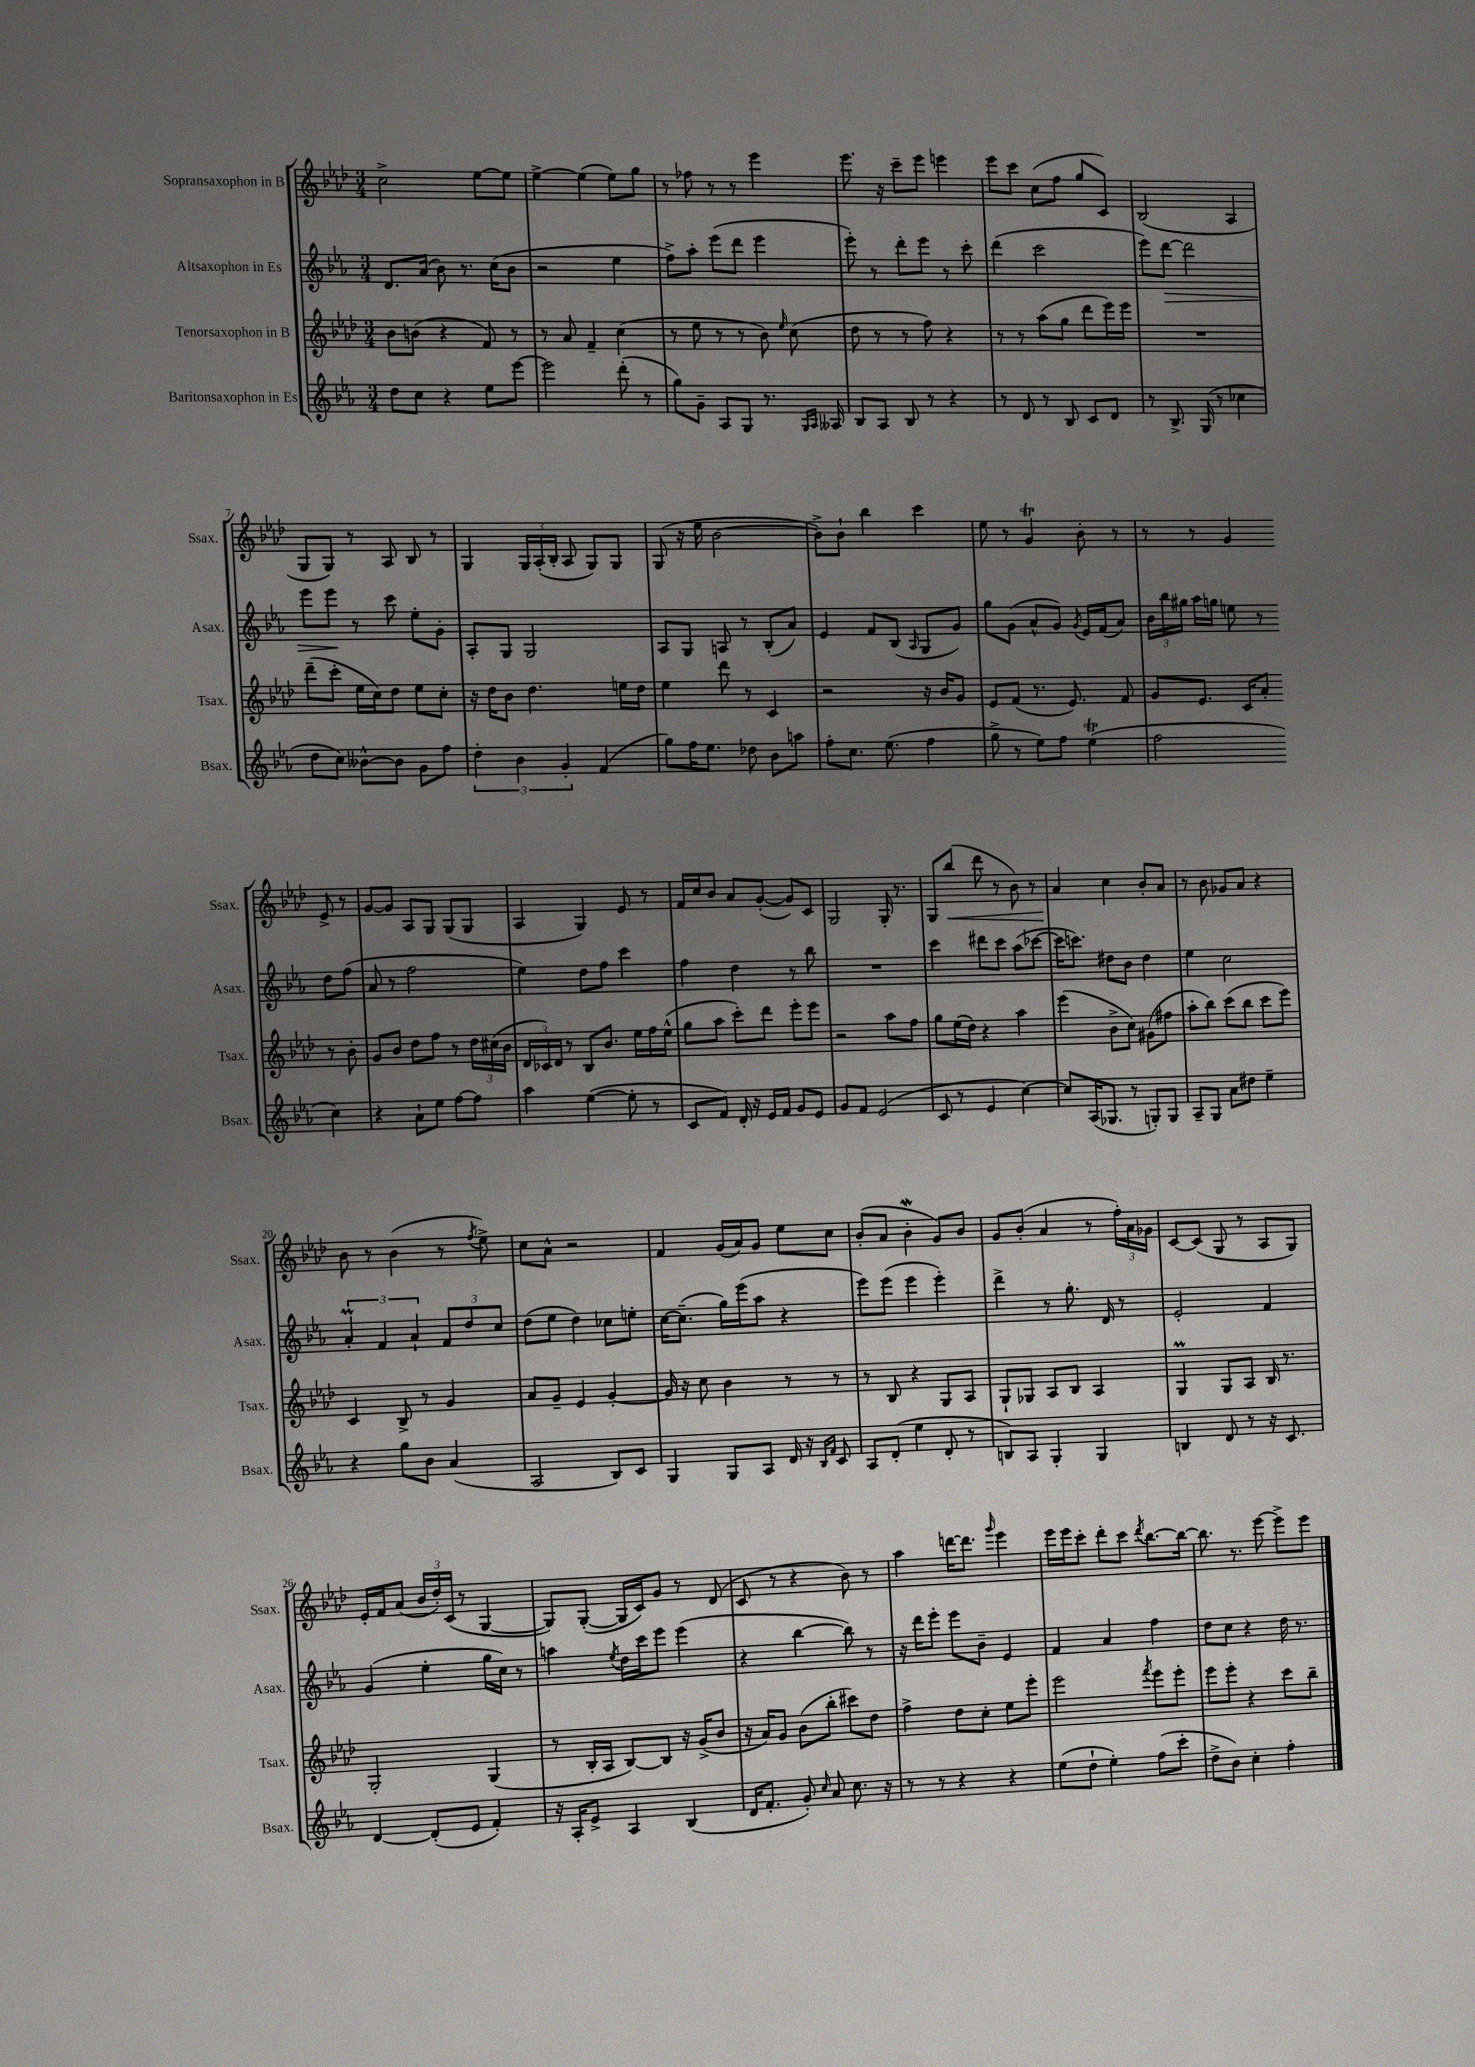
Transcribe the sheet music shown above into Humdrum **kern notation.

**kern	**kern	**kern	**dynam	**kern	**dynam
*part4	*part3	*part2	*part2	*part1	*part1
*staff4	*staff3	*staff2	*staff2	*staff1	*staff1
*I"Baritonsaxophon in Es	*I"Tenorsaxophon in B	*I"Altsaxophon in Es	*	*I"Sopransaxophon in B	*
*I'Bsax.	*I'Tsax.	*I'Asax.	*	*I'Ssax.	*
*clefG2	*clefG2	*clefG2	*	*clefG2	*
*k[b-e-a-]	*k[b-e-a-d-]	*k[b-e-a-]	*	*k[b-e-a-d-]	*
*M3/4	*M3/4	*M3/4	*	*M3/4	*
=1	=1	=1	=1	=1	=1
8dd\L	8b-\L	8.d/L	.	2cc^\	.
8cc\J	(8bn\J	.	.	.	.
.	.	(16a-/Jk	.	.	.
4r	4r	8b-\)	.	.	.
.	.	8.r	.	.	.
8ee-\L	8f/)	.	.	[8ee-\L	.
.	.	(16cc\KL	.	.	.
[8eee-\J	8r	8b-\J	.	8ee-\J]	.
=2	=2	=2	=2	=2	=2
2eee-\]	8r	2r	.	[4ee-^\	.
.	8a-/	.	.	.	.
.	4f~/	.	.	(4ee-\]	.
(8ddd'\	(4cc\	4ee-\	.	8ee-\L)	.
8r	.	.	.	8gg\J	.
=3	=3	=3	=3	=3	=3
8gg\L)	8r	8ff^\L)	.	8r	.
8g~\J	8ee-\	8aa-'\J	.	8ff-X\	.
8A-/L	8r	(8eee-\L	.	8r	.
8G/J	8r	8ddd\J	.	8r	.
8.r	8b-\)	4eee-\	.	4eee-\	.
.	16qqee-/	.	.	.	.
.	(8cc\	.	.	.	.
16qqG/LL	.	.	.	.	.
16qqA-/JJ	.	.	.	.	.
16A--X/	.	.	.	.	.
=4	=4	=4	=4	=4	=4
8B-/L	8dd-\	8eee-'\)	.	8.eee-\	.
8A-/J	8r	8r	.	.	.
.	.	.	.	16r	.
8B-/	8r	8ddd'\L	.	8ccc~\L	.
8r	8ff\)	8eee-\J	.	8eee-\J	.
4r	4r	8r	.	4eeen\	.
.	.	8ccc'\	.	.	.
=5	=5	=5	=5	=5	=5
8r	8r	(4ddd\	.	8eee-\L	.
8d/	8r	.	.	8ccc\J	.
8r	(8aa-\L	2ccc\	.	(8cc\L	.
8B-/	8gg\J	.	.	8ff\J	.
8c/L	8ddd-\L	.	.	8gg/L	.
8d/J	16eee-\L)	.	.	8c/J)	.
.	16eee-\JJ	.	.	.	.
=6	=6	=6	=6	=6	=6
8r	2.r	8eee-\L)	.	(2B-/	.
!	!	!	!LO:HP:b	!	!
8.B-^/	.	[8ddd\J	>	.	.
.	.	2ddd\]	.	.	.
(16G/	.	.	.	.	.
8r	.	.	.	.	.
4cc-X\	.	.	.	4A-/	.
!!LO:LB:g=z
=7	=7	=7	=7	=7	=7
8dd\L	(8ddd-~\L	8eee-\L	.	8G/L	.
8cc\J)	8ccc'\J	8eee-\J	.	8G/J)	.
[8b--X^^\L	16ee-\LL	8r	]	8r	.
.	16cc\J)	.	.	.	.
8b--\J]	8dd-\J	8ccc\	.	8A-/	.
8g\L	8ee-\L	8ee-'\L	.	8B-/	.
8ff\J	8cc'\J	8g'\J	.	8r	.
=8	=8	=8	=8	=8	=8
6dd'\	16r	8A-'/L	.	4G/	.
.	16dd-\KL	.	.	.	.
.	8b-\J	8G/J	.	.	.
6b-\	.	.	.	.	.
.	4.dd-\	2G/	.	24G/LL	.
.	.	.	.	(24A-'/	.
6g'/	.	.	.	24B-'/JJ	.
.	.	.	.	8A-/	.
(4f/	.	.	.	8G/L)	.
.	16een\LL	.	.	8G/J	.
.	16dd-\JJ	.	.	.	.
=9	=9	=9	=9	=9	=9
8gg\L)	4ee-\	8A-/L	.	(8G/	.
16ff\K	.	8G/J	.	16r	.
8.ee-\J	.	.	.	16ee-\	.
.	8ddd-\	8An/	.	[2b-\	.
8dd-X\	8r	8r	.	.	.
8b-\L	4c/	(8B-'/L	.	.	.
8aan\J	.	8a-/J)	.	.	.
=10	=10	=10	=10	=10	=10
8ff'\L	2r	4e-/	.	8b-^\L])	.
8.cc\J	.	.	.	8b-`\J	.
.	.	8f/L	.	4bb-\	.
(8.ee-\	.	.	.	.	.
.	.	(8B-/J	.	.	.
.	.	16qqA-/	.	.	.
4ff\	16r	8G/L	.	4ccc\	.
.	16b-/KL	.	.	.	.
.	8g/J	8g/J)	.	.	.
=11	=11	=11	=11	=11	=11
8gg^\	8e-/L	8gg\L	.	8ee-\	.
8r	(8f/J	(8g\J	.	8r	.
8ee-\L)	8.r	8a-^^/L	.	4gt/	.
8ff\J	.	8g/J)	.	.	.
.	8.e-/)	.	.	.	.
.	.	8qg/	.	.	.
(4ee-T\	.	16e-/LL	.	8b-'\	.
.	.	(16f/J	.	.	.
.	8f/	8a-/J)	.	8r	.
=12	=12	=12	=12	=12	=12
2ff\	8g/L	24b-\LL	.	8r	.
.	.	24bb-\	.	.	.
.	.	24gg#X\JJ	.	.	.
.	8.e-/J	16aa-\LL	.	8r	.
.	.	16ggn\JJ	.	.	.
.	.	8een\	.	4g/	.
.	16c/KL	.	.	.	.
.	8a-'/J	8r	.	.	.
4cc\)	8r	8dd\L	.	8e-^/	.
.	8b-'\	(8ff\J	.	8r	.
!!LO:LB:g=z
=13	=13	=13	=13	=13	=13
4r	8g/L	8a-/	.	[8g/L	.
.	8b-/J	8r	.	8g/J]	.
8a-`\L	8dd-\L	2ff\	.	8A-/L	.
8ee-\J	8ff\J	.	.	8G/J	.
[8ff\L	8r	.	.	(8G/L	.
8ff\J]	24dd-\LL	.	.	8G/J	.
.	(24cc#X\	.	.	.	.
.	24b-\JJ	.	.	.	.
=14	=14	=14	=14	=14	=14
4aa-\	24d-/LL	4ee-\)	.	4A-/	.
.	24c-X/)	.	.	.	.
.	24d-/JJ	.	.	.	.
.	8r	.	.	.	.
([4ee-\	8B-/L	8dd\L	.	4G/)	.
.	8.b-/J	8ff\J	.	.	.
8ee-'\]	.	4ccc\	.	8e-/	.
.	16ee-\LL	.	.	.	.
8r	16ff\	.	.	8r	.
.	(16ee-^^\JJ	.	.	.	.
=15	=15	=15	=15	=15	=15
8c/L	8gg\L	4ff\	.	16f/LL	.
.	.	.	.	16cc/J	.
8f/J)	8aa-\J	.	.	8b-/J	.
16d'/	8ccc'\L)	4dd\	.	8a-/L	.
16r	.	.	.	.	.
16e-/LL	8ddd-\J	.	.	([8g'/J	.
16f/JJ	.	.	.	.	.
8g/L	8eee-'\L	8r	.	8g/L])	.
8e-/J	8eee-\J	8bb-\	.	8c/J	.
=16	=16	=16	=16	=16	=16
8g/L	2r	2.r	.	2G/	.
8f/J	.	.	.	.	.
(2e-/	.	.	.	.	.
.	8aa-\L	.	.	16G'/	.
.	.	.	.	8.r	.
.	8ff\J	.	.	.	.
=17	=17	=17	=17	=17	=17
8c/	8gg\L	4ccc\	.	8G/L	.
!	!	!	!	!	!LO:HP:b
8r	(16ee-\L	.	.	(8bb-/J	<
.	16dd-\JJ)	.	.	.	.
4e-/	4r	8ddd#X\L	.	8ddd-\	.
.	.	8ccc\J	.	8r	.
[4cc\)	4aa-\	(8aa-\L	.	8b-\)	.
.	.	[8ccc-X\J	.	8r	.
=18	=18	=18	=18	=18	=18
8cc/L]	(4eee-\	16ccc-\KL]	.	4a-/	.
.	.	8.cccn\J)	.	.	.
(16A-/K	.	.	.	.	.
8.G-X/J	.	.	.	.	.
.	8b-^\L	8dd#X\L	.	4cc\	[
8r	8cc\J)	8b-\J	.	.	.
8Gn'/L)	(8g#X\L	4dd#\	.	8b-'/L	.
8G/J	8ff#X\J	.	.	8a-/J	.
=19	=19	=19	=19	=19	=19
8A-~/L	8aa-'\L	4ee-\	.	8r	.
8G/J	8bb-\J)	.	.	8b-\	.
8a-\L	(8ccc\L	2cc\	.	8g-X/L	.
8dd#X\J	8bb-\J	.	.	8a-/J	.
4ee-~\	8ccc\L	.	.	4r	.
.	8eee-\J)	.	.	.	.
!!LO:LB:g=z
=20	=20	=20	=20	=20	=20
4r	4c/	6a-M'/	.	8b-\	.
.	.	.	.	8r	.
.	.	6f/	.	.	.
8gg\L	8B-^/	.	.	(4b-\	.
.	.	6a-`/	.	.	.
8b-\J	8r	.	.	.	.
(4a-/	4g/	12f/L	.	8r	.
.	.	12dd/	.	.	.
.	.	.	.	8qff/	.
.	.	.	.	8ee-^\)	.
.	.	12cc/J	.	.	.
=21	=21	=21	=21	=21	=21
2A-/	8a-/L	(8dd\L	.	8cc\L	.
.	8g~/J	8ee-\J	.	8a-^^\J	.
.	4e-/	4dd\)	.	2r	.
8B-/L)	[4g'/	8cc-X\L	.	.	.
8c/J	.	8een'\J	.	.	.
=22	=22	=22	=22	=22	=22
4G/	16g/]	[16cc\KL	.	4f/	.
.	16r	(8.cc~\J]	.	.	.
.	8cc\	.	.	.	.
8G/L	4b-\	16gg\LL)	.	(16g/LL	.
.	.	(16eee-\J	.	16a-/J)	.
8A-/J	.	8aa-\J	.	8g/J	.
16d/	8r	4r	.	8ee-\L	.
16r	.	.	.	.	.
16qqB-/LL	.	.	.	.	.
16qqf/JJ	.	.	.	.	.
8c/	8r	.	.	8cc\J	.
=23	=23	=23	=23	=23	=23
8A-/L	8r	8eee-\L)	.	(8b-'/L	.
(8d'/J	8B-/	(8eee-\J	.	8a-/J	.
4ee-\	4r	4eee-\	.	4b-W'\	.
8d'/	8G/L	4eee-'\)	.	8g/L)	.
8r	8A-/J	.	.	8b-/J	.
=24	=24	=24	=24	=24	=24
8Bn/L)	8G`/L	4ddd^\	.	8g/L	.
8A-/J	8G-X/J	.	.	(8b-'/J	.
4G'/	8A-/L	8r	.	4a-/	.
.	8B-/J	8.gg'\	.	.	.
4G/	4A-/	.	.	8r	.
.	.	16d/	.	.	.
.	.	8r	.	24ff'\LL)	.
.	.	.	.	24a-\	.
.	.	.	.	24g-X\JJ	.
=25	=25	=25	=25	=25	=25
4Bn/	4Gm/	2e-'/	.	[8c/L	.
.	.	.	.	(8c/J]	.
8d/	8G/L	.	.	8G/	.
8r	8A-/J	.	.	8r	.
16r	16B-/	4f/	.	8A-/L	.
8.c/	8.r	.	.	.	.
.	.	.	.	8G/J)	.
!!LO:LB:g=z
=26	=26	=26	=26	=26	=26
[4d/	2G'/	(4g/	.	16e-'/LL	.
.	.	.	.	16f/J	.
.	.	.	.	(8a-/J	.
(8d'/L]	.	4ee-'\	.	24b-/LL	.
.	.	.	.	24dd-'/)	.
.	.	.	.	(24c/JJ	.
8e-/J	.	.	.	8r	.
4f'/)	(4G/	16gg\LL	.	[4G/	.
.	.	16cc\JJ)	.	.	.
.	.	8r	.	.	.
=27	=27	=27	=27	=27	=27
16r	8r	4aan\	.	8G/L])	.
16A-'/KL	.	.	.	.	.
8e-^/J	16B-'/LL	.	.	([8G'/J	.
.	16A-/JJ	.	.	.	.
.	.	8qee-/	.	.	.
4A-/	[8B-/L)	16dd\LL	.	16G/LL]	.
.	.	16ccc\J	.	16c/J)	.
.	8B-/J]	8eee-\J	.	8g/J	.
(4B-/	16r	(4eee-\	.	8r	.
.	(16g^/KL	.	.	.	.
.	8b-/J	.	.	(8d-/	.
=28	=28	=28	=28	=28	=28
16d/KL	16r	4r	.	8c/	.
8.f'/J	16a-/KL)	.	.	.	.
.	8g/J	.	.	8r	.
8g'/)	(8b-\L	[4bb-\	.	4r	.
16qqcc/	.	.	.	.	.
8a-/	8bb-'\J	.	.	.	.
8.cc\	8ccc#X\L)	8bb-\])	.	8b-\)	.
.	8dd-\J	8r	.	8r	.
16r	.	.	.	.	.
=29	=29	=29	=29	=29	=29
8r	4ff^\	16r	.	4aa-\	.
.	.	16ddd\KL	.	.	.
8r	.	8eee-'\J	.	.	.
4r	8dd-\L	8eee-\L	.	[16dddn\KL	.
.	.	.	.	8.ddd\J]	.
.	8cc'\J	8b-~\J	.	.	.
.	.	.	.	16qqggg/	.
4r	8ee-\L	4e-/	.	4eee-\	.
.	8eee-'\J	.	.	.	.
=30	=30	=30	=30	=30	=30
(8ee-\L	2eee-\	4f/	.	16eee-\LL	.
.	.	.	.	16eee-\J	.
8dd`\J	.	.	.	8ccc'\J	.
4ee-'\)	.	4a-/	.	8ddd-'\L	.
.	.	.	.	8ccc\J	.
.	8qfff/	.	.	8qddd-/	.
(8ff\L	8eee-\L	4ff\	.	[8.bb-\L	.
8ccc'\J	8eee-'\J	.	.	.	.
.	.	.	.	16bb-\Jk_	.
=31	=31	=31	=31	=31	=31
8dd^\L	8eee-\L	8dd\L	.	8.bb-\]	.
8b-\J)	8eee-'\J	8cc\J	.	.	.
.	.	.	.	8.r	.
4cc'\	4r	4r	.	.	.
.	.	.	.	[8eee-\	.
4ff'\	8ccc\L	16dd\	.	8eee-^\L]	.
.	.	8.r	.	.	.
.	8bb-~\J	.	.	8eee-\J	.
==	==	==	==	==	==
*-	*-	*-	*-	*-	*-
